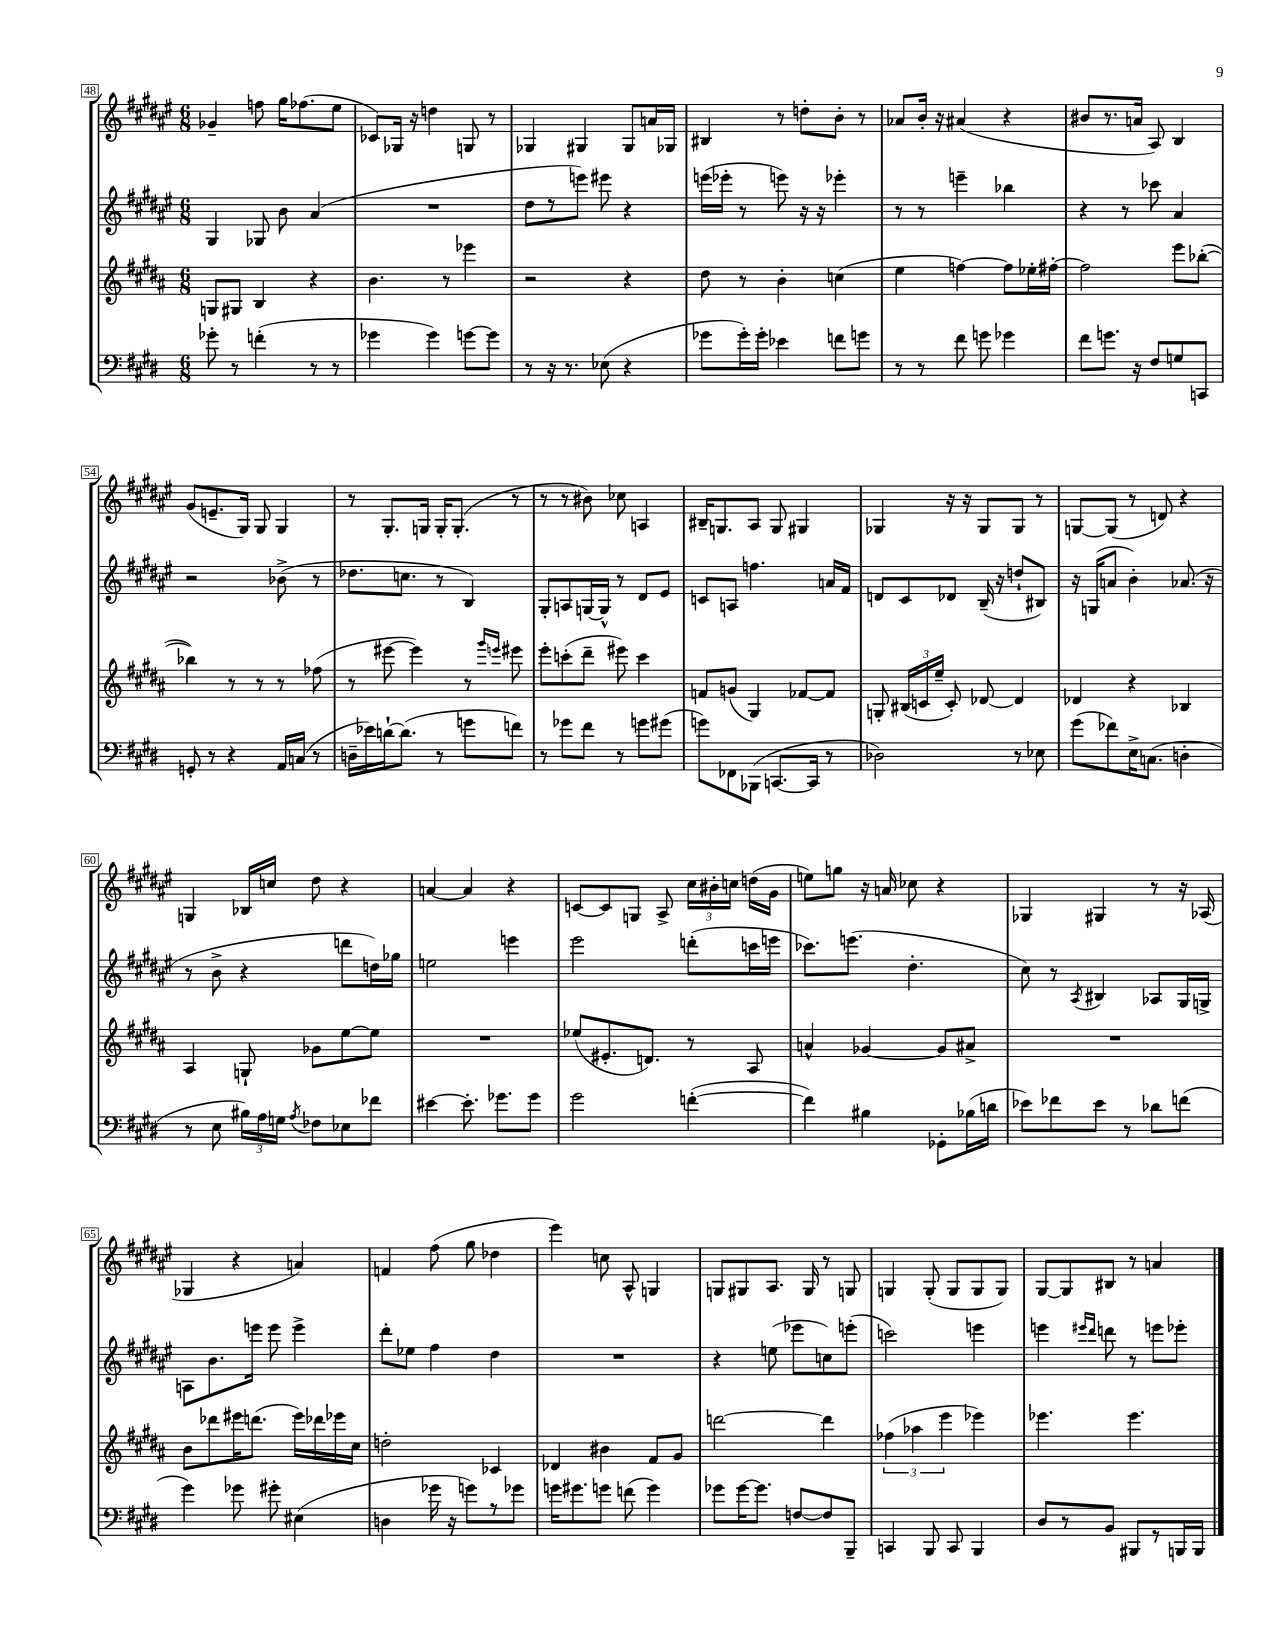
<<
\new StaffGroup <<
\new Staff = "s0" {
    \clef treble \key fis \major \numericTimeSignature \time 6/8
    \autoBeamOff ges'4-- f''8 gis''16[ fes''8.( eis''8] |
    ces'8[) ges16] r16 d''4 g8 r8 |
    ges4 gis4 gis8[ a'16 ges16] |
    bis4 r8 d''8[-. b'8]-. r8 |
    aes'8[ b'16]-. r16 ais'4( r4 |
    bis'8[ r8. a'16] ais8) b4 |
    gis'8[( e'8.-- gis16]) gis8 gis4 |
    r8 gis8.[-. g16] g16[-. g8.]-.( r8 |
    r8 r8 bis'8) ces''8 a4 |
    bis16[-- g8. ais8] g8 gis4 |
    ges4 r16 r16 ges8[ ges8] r8 |
    g8[~ g8]( r8 d'8) r4 |
    g4 bes16[ c''16] dis''8 r4 |
    a'4~ a'4 r4 |
    c'8[~ c'8 g8] ais8-> \tuplet 3/2 { cis''16[ bis'16-. c''16] } d''16[( gis'16] |
    e''8[) g''8] r16 a'16 ces''8 r4 |
    ges4 gis4 r8 r16 aes16( |
    ges4 r4 a'4) |
    f'4 fis''8( gis''8 des''4 |
    eis'''4) c''8 ais8-^ g4 |
    g8[ gis8 ais8.] gis16 r8 g8 |
    g4 g8-.( g8[ g8 g8]) |
    gis8[~ gis8 bis8] r8 a'4 \bar "|." |
}
\new Staff = "s1" {
    \clef treble \key fis \major \numericTimeSignature \time 6/8
    \autoBeamOff gis4 ges8 b'8 ais'4( |
    R2. |
    dis''8[ r8 e'''8]) eis'''8 r4 |
    e'''16[( ees'''16]-. r8 e'''8) r16 r16 ees'''4-. |
    r8 r8 e'''4-- bes''4 |
    r4 r8 ces'''8 ais'4 |
    r2 bes'8->( r8 |
    des''8.[ c''8.] r8 b4) |
    gis8[-. a8 g16~ g16]-^ r8 dis'8[ eis'8] |
    c'8[ a8] f''4. a'16[ fis'16] |
    d'8[ cis'8 des'8] b16--( r16 d''8[-! bis8]) |
    r16 g16[( a'8] b'4-.) aes'8.( r16 |
    r8 b'8-> r4 d'''8[ d''16) ges''16] |
    e''2 e'''4 |
    eis'''2 d'''8[-.( c'''16 e'''16] |
    ces'''8.[) e'''8.]( dis''4.-. |
    cis''8) r8 \acciaccatura { ais8 } bis4 aes8[ gis16 g16]-> |
    a8[ b'8. e'''16] e'''8 e'''4-> |
    dis'''8[-. ees''8] fis''4 dis''4 |
    R2. |
    r4 e''8( ees'''8[ c''8) e'''8]-.( |
    c'''2) e'''4 |
    e'''4 \grace { eis'''16[ dis'''16] } d'''8 r8 e'''8[ ees'''8]-. \bar "|." |
}
\new Staff = "s2" {
    \clef treble \key b \major \numericTimeSignature \time 6/8
    \autoBeamOff g8[ gis8] b4 r4 |
    b'4. r8 ees'''4 |
    r2 r4 |
    dis''8 r8 b'4-. c''4( |
    e''4 f''4~) f''8[ ees''16-. fis''16]~-. |
    fis''2 e'''8[ bes''8]~-.( |
    bes''4) r8 r8 r8 fes''8( |
    r8 eis'''8~ eis'''4) r8 \grace { gis'''16[ e'''16] } eis'''8 |
    e'''8[-. c'''8-.( dis'''8]-- eis'''8) c'''4 |
    f'8[ g'8]( gis4) fes'8[~ fes'8] |
    g8-. \tuplet 3/2 { bis16[( c'16 e''16]-- } c'8-.) des'8~ des'4 |
    des'4 r4 bes4 |
    ais4 g8-! ges'8[ e''8~ e''8] |
    R2. |
    ees''8[( eis'8.-. d'8.]) r8 ais8 |
    a'4-^ ges'4~ ges'8[ ais'8]-> |
    R2. |
    b'8[ des'''8 eis'''16 d'''8.]( eis'''16[) des'''16 ees'''16 cis''16] |
    d''2-. ces'4 |
    des'4 bis'4 fis'8[ gis'8] |
    d'''2~ d'''4 |
    \tuplet 3/2 { fes''4( aes''4 e'''4 } ees'''4) |
    ees'''4. ees'''4. \bar "|." |
}
\new Staff = "s3" {
    \clef bass \key e \major \numericTimeSignature \time 6/8
    \autoBeamOff ges'8-. r8 f'4-.( r8 r8 |
    ges'4 ges'4) g'8[~ g'8] |
    r8 r16 r8. ees8( r4 |
    ges'8[ ges'16-.) ges'16]-. ees'4 f'8[ g'8] |
    r8 r8 fis'8 g'8 ges'4 |
    fis'8[ g'8.] r16 fis8[ g8 c,8] |
    g,8-. r8 r4 a,16[ c16]( r8 |
    d16[-- ees'16) d'16~-! d'8.]( r8 g'8[ f'8]) |
    r8 ges'8[ fis'8] r8 g'8[ gis'8]( |
    g'8[) fes,8 bes,,8]( c,8.[~ c,16] r8 |
    des2) r8 ees8 |
    gis'8[( fes'8) e16-> c8.]( d4-. |
    r8 e8 \tuplet 3/2 { bis16[) a16 g16] } \acciaccatura { a8 } fes8[ ees8 fes'8] |
    eis'4~ eis'8.-. ges'8.[ ges'8] |
    gis'2 f'4~-.( |
    f'4) bis4 ges,8[-. bes16( d'16] |
    ees'8[) fes'8 ees'8] r8 des'8[ f'8]( |
    gis'4) ges'8 gis'8-. eis4( |
    d4 ges'16 r16 g'8[) r8 ges'8] |
    g'16[ gis'8. g'8] f'8( g'4) |
    ges'8[ ges'16~ ges'8.] f8[~ f8 b,,8]-- |
    c,4 b,,8 c,8 b,,4 |
    dis8[ r8 b,8] bis,,8[ r8 b,,16 b,,16] \bar "|." |
}
>>
>>
\layout { \context { \Score currentBarNumber = #48 \override BarNumber.stencil = #(make-stencil-boxer 0.1 0.3 ly:text-interface::print) } }
